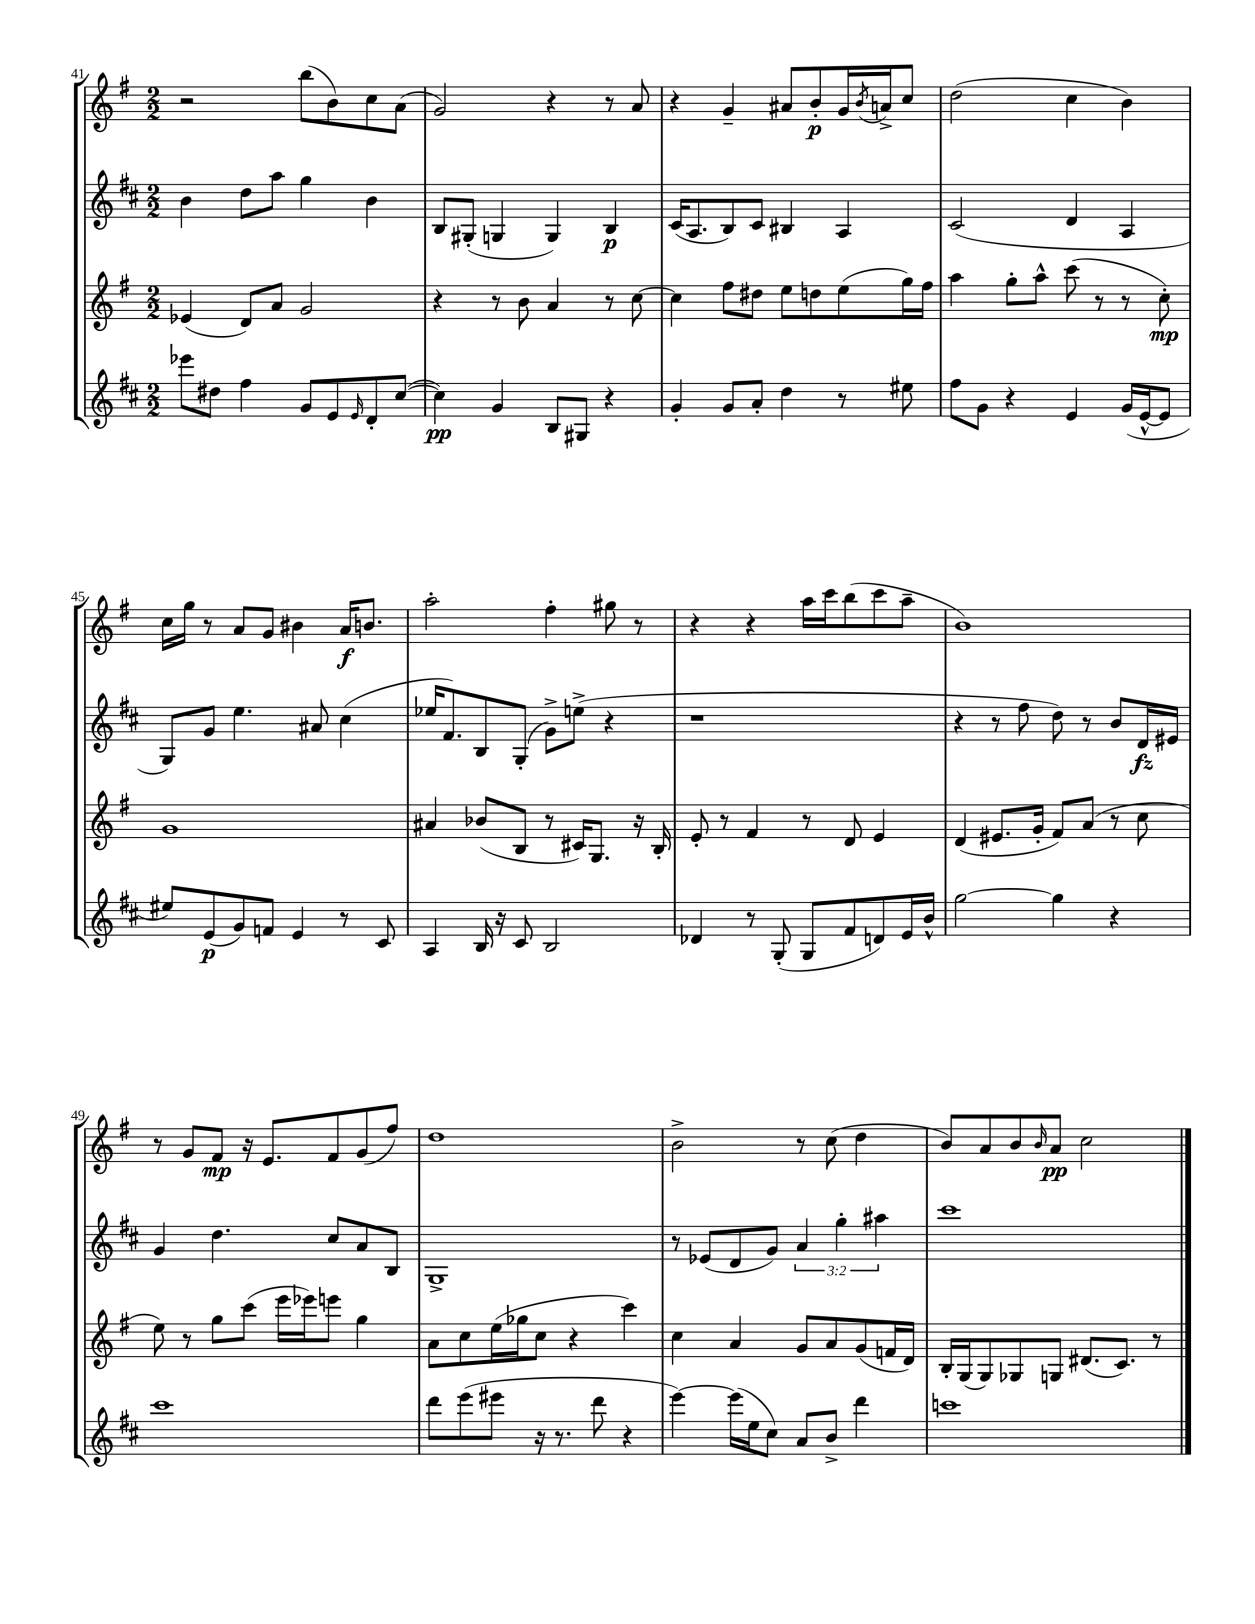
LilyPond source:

<<
\new StaffGroup <<
\new Staff = "s0" {
    \clef treble \key g \major \numericTimeSignature \time 2/2
    r2 b''8( b'8) c''8 a'8( |
    g'2) r4 r8 a'8 |
    r4 g'4-- ais'8 b'8-.\p g'16 \acciaccatura { b'8 } a'16-> c''8 |
    d''2( c''4 b'4) |
    c''16 g''16 r8 a'8 g'8 bis'4 a'16\f b'8. |
    a''2-. fis''4-. gis''8 r8 |
    r4 r4 a''16 c'''16 b''8( c'''8 a''8-- |
    b'1) |
    r8 g'8 fis'8\mp r16 e'8. fis'8 g'8( fis''8) |
    d''1 |
    b'2-> r8 c''8( d''4 |
    b'8) a'8 b'8 \grace { b'16 } a'8\pp c''2 \bar "|." |
}
\new Staff = "s1" {
    \clef treble \key d \major \numericTimeSignature \time 2/2 \override Staff.TupletNumber.text = #tuplet-number::calc-fraction-text
    b'4 d''8 a''8 g''4 b'4 |
    b8 gis8-.( g4 g4) b4\p |
    cis'16( a8. b8) cis'8 bis4 a4 |
    cis'2( d'4 a4 |
    g8) g'8 e''4. ais'8 cis''4( |
    ees''16 fis'8.) b8 g8-.( g'8->) e''8->( r4 |
    r1 |
    r4 r8 fis''8 d''8) r8 b'8 d'16\fz eis'16 |
    g'4 d''4. cis''8 a'8 b8 |
    g1-> |
    r8 ees'8( d'8 g'8) \tuplet 3/2 { a'4 g''4-. ais''4 } |
    cis'''1 \bar "|." |
}
\new Staff = "s2" {
    \clef treble \key g \major \numericTimeSignature \time 2/2
    ees'4( d'8) a'8 g'2 |
    r4 r8 b'8 a'4 r8 c''8~ |
    c''4 fis''8 dis''8 e''8 d''8 e''8( g''16) fis''16 |
    a''4 g''8-. a''8-^ c'''8( r8 r8 c''8-.\mp) |
    g'1 |
    ais'4 bes'8( b8 r8 cis'16) g8. r16 b16-. |
    e'8-. r8 fis'4 r8 d'8 e'4 |
    d'4( eis'8. g'16-. fis'8) a'8( r8 c''8 |
    e''8) r8 g''8 c'''8( e'''16 ees'''16) e'''8 g''4 |
    a'8 c''8 e''16( ges''16 c''8 r4 c'''4) |
    c''4 a'4 g'8 a'8 g'8( f'16 d'16) |
    b16-. g16( g8) ges8 g8 dis'8.( c'8.) r8 \bar "|." |
}
\new Staff = "s3" {
    \clef treble \key d \major \numericTimeSignature \time 2/2
    ees'''8 dis''8 fis''4 g'8 e'8 \grace { e'16 } d'8-. cis''8~( |
    cis''4\pp) g'4 b8 gis8 r4 |
    g'4-. g'8 a'8-. d''4 r8 eis''8 |
    fis''8 g'8 r4 e'4 g'16( e'16~-^ e'8 |
    eis''8) e'8\p( g'8) f'8 e'4 r8 cis'8 |
    a4 b16 r16 cis'8 b2 |
    des'4 r8 g8-.( g8 fis'8 d'8) e'16 b'16-^ |
    g''2~ g''4 r4 |
    cis'''1 |
    d'''8 e'''8( eis'''8 r16 r8. d'''8 r4 |
    e'''4~) e'''16( e''16 cis''8) a'8 b'8-> d'''4 |
    c'''1 \bar "|." |
}
>>
>>
\layout { \context { \Score currentBarNumber = #41 } }
